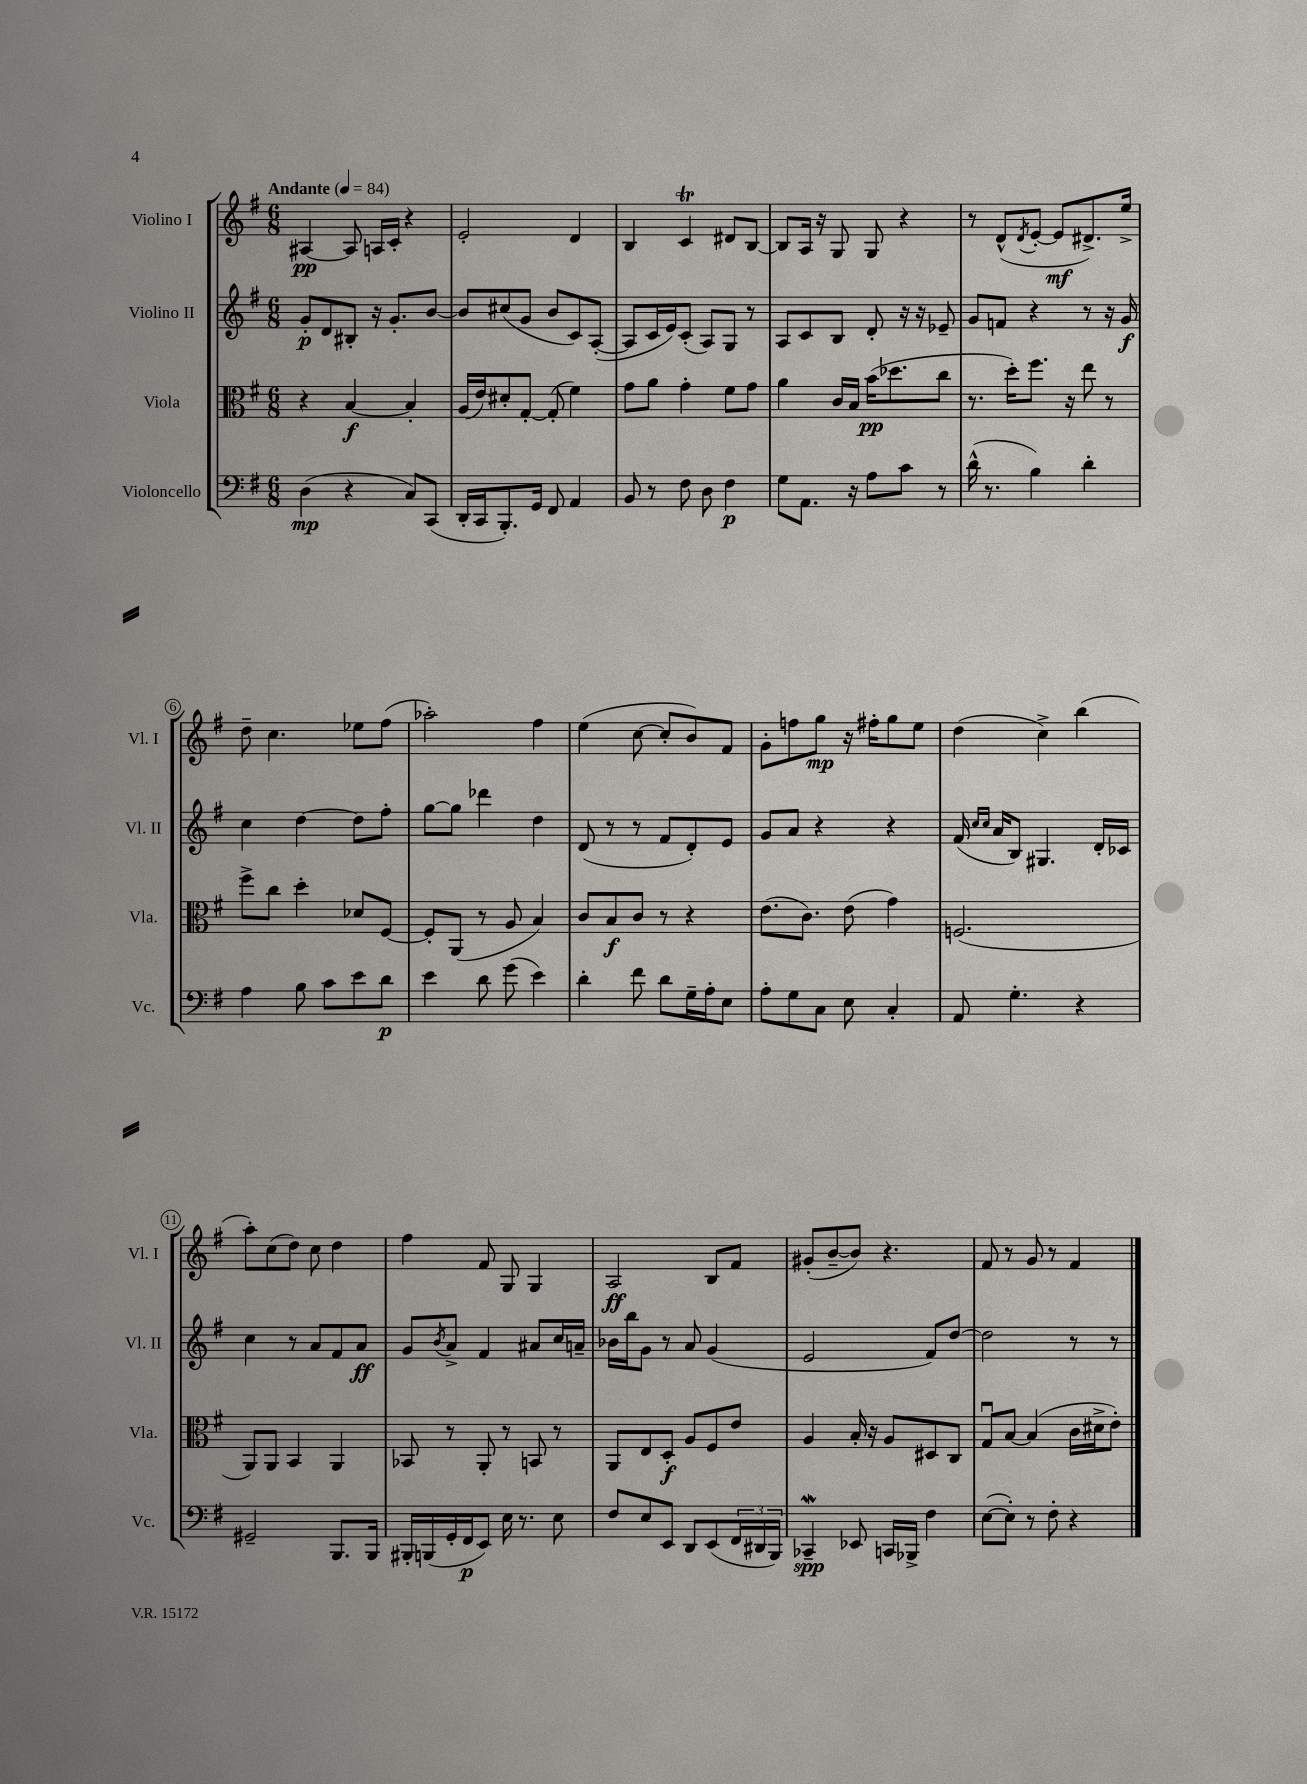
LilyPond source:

<<
\new StaffGroup <<
\new Staff = "s0" \with { instrumentName = "Violino I" shortInstrumentName = "Vl. I" } {
    \clef treble \key g \major \numericTimeSignature \time 6/8 \tempo "Andante" 4 = 84
    ais4~\pp ais8 a16 c'16-. r4 |
    e'2-. d'4 |
    b4 c'4\trill dis'8 b8~ |
    b8 a16 r16 g8 g8 r4 |
    r8 d'8-^( \acciaccatura { d'8 } e'8~-. e'8\mf dis'8.->) e''16-> |
    d''8-- c''4. ees''8 fis''8( |
    aes''2-.) fis''4 |
    e''4( c''8~ c''8-. b'8) fis'8 |
    g'8-. f''8 g''8\mp r16 fis''16-. g''8 e''8 |
    d''4( c''4->) b''4( |
    a''8-.) c''8( d''8) c''8 d''4 |
    fis''4 fis'8 g8 g4 |
    a2\ff b8 fis'8 |
    gis'8-.( b'8~-- b'8) r4. |
    fis'8 r8 g'8 r8 fis'4 \bar "|." |
}
\new Staff = "s1" \with { instrumentName = "Violino II" shortInstrumentName = "Vl. II" } {
    \clef treble \key g \major \numericTimeSignature \time 6/8
    g'8-.\p d'8 bis8-. r16 g'8.-. b'8~ |
    b'8 cis''8( g'8 b'8 c'8) a8~-.( |
    a8 c'16 e'16) c'8-.( a8) g8 r8 |
    a8 c'8 b8 d'8-. r16 r16 ees'8-- |
    g'8 f'8 r4 r8 r16 g'16\f |
    c''4 d''4~ d''8 fis''8-. |
    g''8~ g''8 des'''4 d''4 |
    d'8( r8 r8 fis'8 d'8-.) e'8 |
    g'8 a'8 r4 r4 |
    fis'16( \grace { c''16 c''16 } a'16 b8) gis4. d'16-. ces'16 |
    c''4 r8 a'8 fis'8 a'8\ff |
    g'8 \acciaccatura { b'8 } a'8-> fis'4 ais'8 c''16 a'16-- |
    bes'16 b''16 g'8 r8 a'8 g'4( |
    e'2 fis'8) d''8~ |
    d''2 r8 r8 \bar "|." |
}
\new Staff = "s2" \with { instrumentName = "Viola" shortInstrumentName = "Vla." } {
    \clef alto \key g \major \numericTimeSignature \time 6/8
    r4 b4~\f b4-. |
    a16( e'16) dis'8-. g8~-. g8-.( fis'4) |
    g'8 a'8 g'4-. fis'8 g'8 |
    a'4 c'16 b16 b'16\pp( des''8. c''8 |
    r8. d''16-.) fis''8. r16 e''8 r8 |
    fis''8-> c''8 d''4-. des'8 fis8~ |
    fis8-. a,8( r8 a8 b4) |
    c'8 b8\f c'8 r8 r4 |
    e'8.( c'8.) e'8( g'4) |
    f2.( |
    a,8) a,8 b,4 a,4 |
    bes,8 r8 a,8-. r8 b,8 r8 |
    a,8 e8 d8-.\f a8 fis8 e'8 |
    a4 b16-. r16 a8 dis8 c8 |
    g8\downbow b8~ b4( c'16 dis'16-> e'8-.) \bar "|." |
}
\new Staff = "s3" \with { instrumentName = "Violoncello" shortInstrumentName = "Vc." } {
    \clef bass \key g \major \numericTimeSignature \time 6/8
    d4\mp( r4 c8) c,8( |
    d,16-. c,16 b,,8.-.) g,16 fis,8 a,4 |
    b,8 r8 fis8 d8 fis4\p |
    g8 a,8. r16 a8 c'8 r8 |
    d'16-^( r8. b4) d'4-. |
    a4 b8 c'8 e'8 d'8\p |
    e'4 d'8 g'8( e'4) |
    d'4-. fis'8 d'8 g16-- a16-. e8 |
    a8-. g8 c8 e8 c4-. |
    a,8 g4.-. r4 |
    gis,2-- b,,8. b,,16 |
    bis,,16-. b,,16( g,16-. fis,16\p e,8) e16 r8. e8 |
    fis8 e8 e,8 d,8 e,8( \tuplet 3/2 { fis,16 dis,16 b,,16) } |
    ces,4--\mordent\spp ees,8 c,16 bes,,16-> fis4 |
    e8~( e8-.) r8 fis8-. r4 \bar "|." |
}
>>
>>
\layout { \context { \Score \override BarNumber.stencil = #(make-stencil-circler 0.1 0.3 ly:text-interface::print) } }
